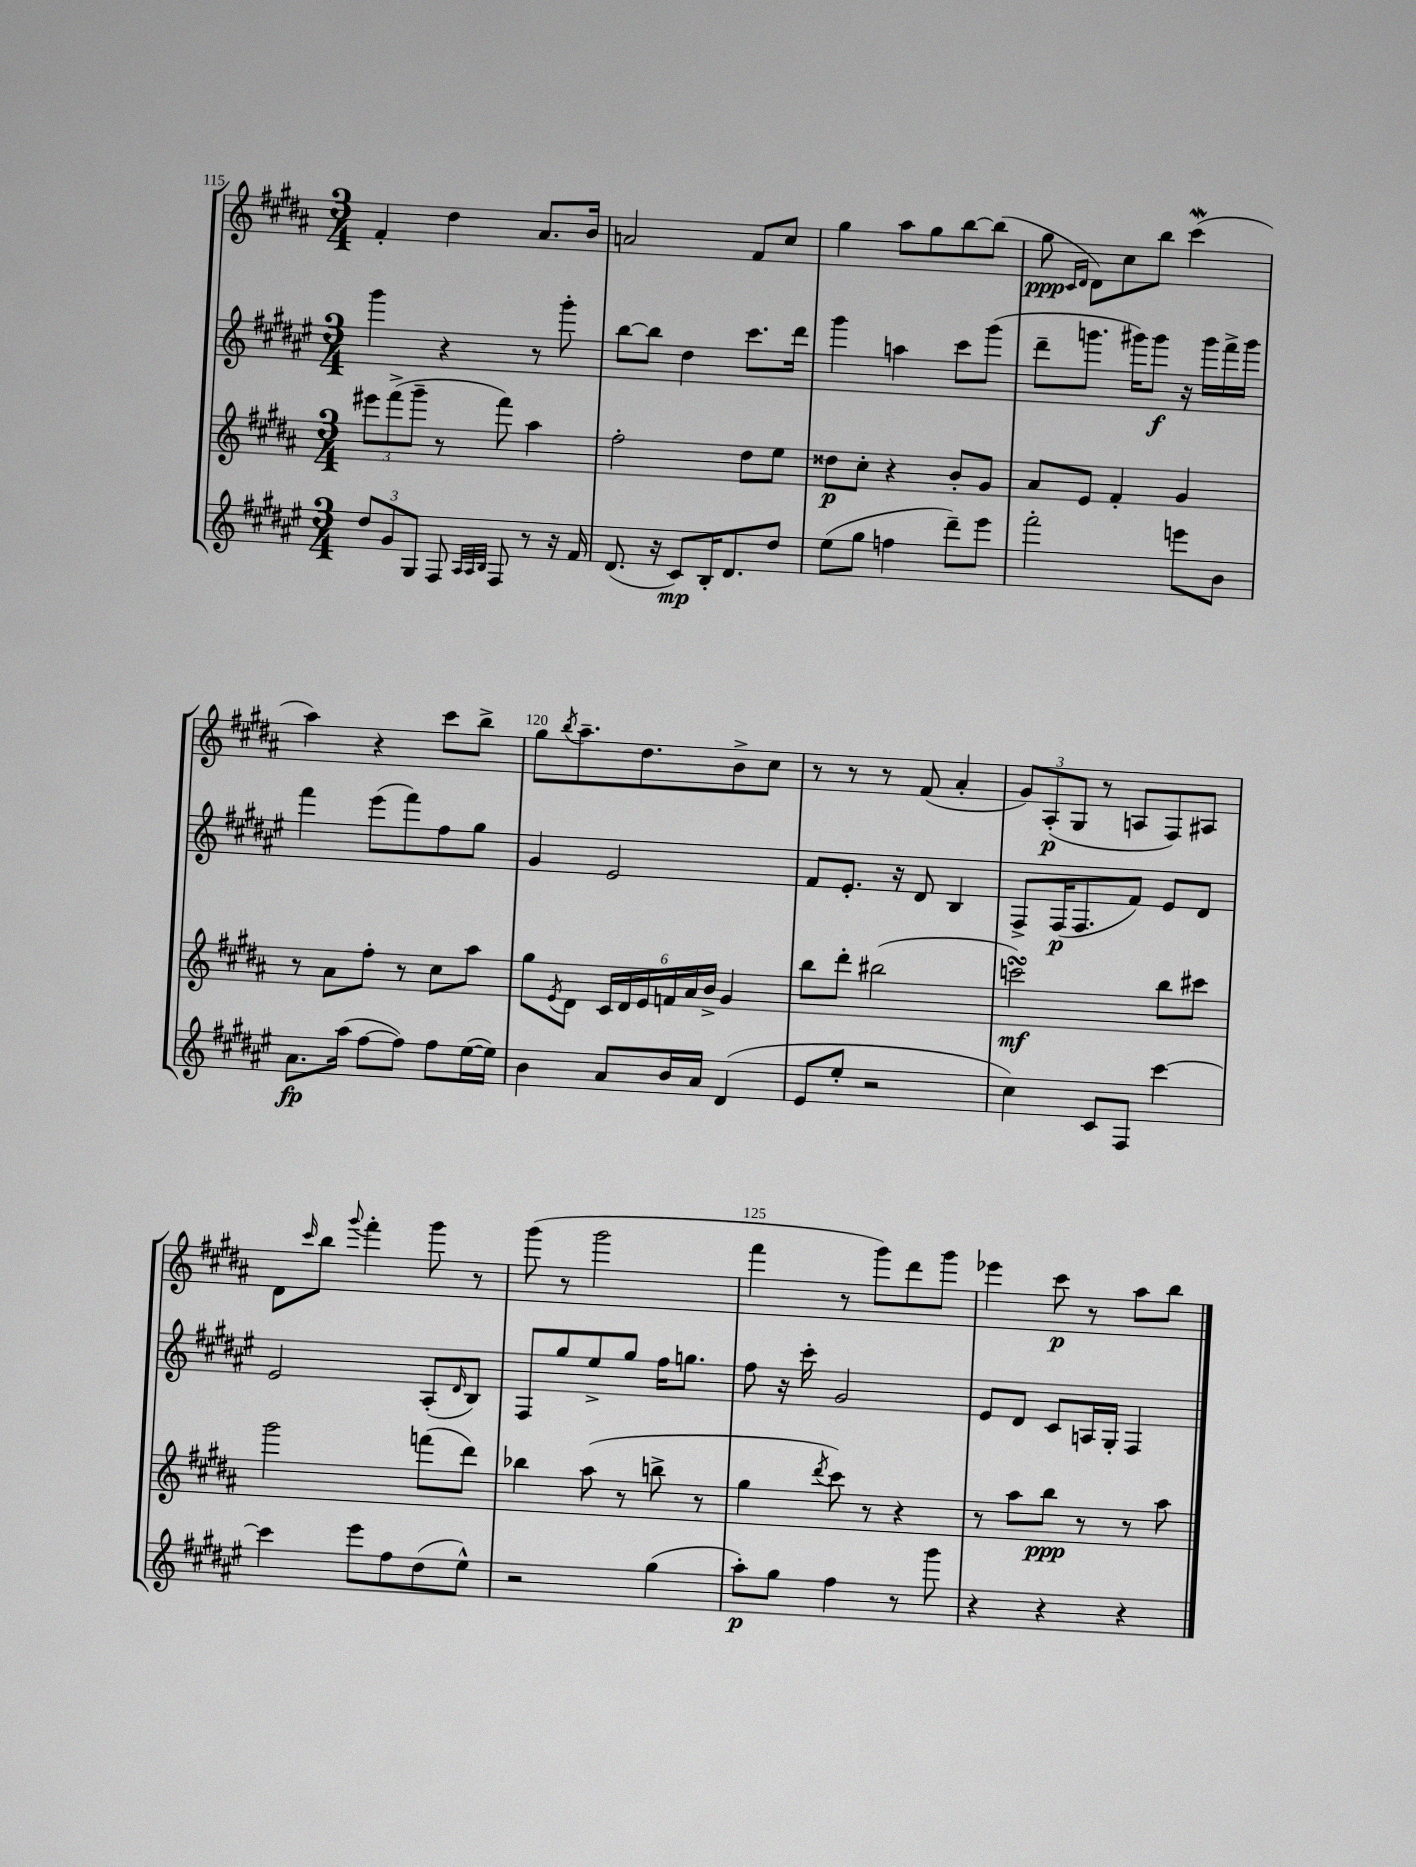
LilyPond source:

<<
\new StaffGroup <<
\new Staff = "s0" {
    \clef treble \key b \major \numericTimeSignature \time 3/4
    fis'4-. dis''4 ais'8. b'16 |
    a'2 fis'8 cis''8 |
    gis''4 ais''8 gis''8 b''8~ b''8( |
    gis''8\ppp \grace { cis'16 dis'16 } dis'8) cis''8 b''8 cis'''4\mordent( |
    ais''4) r4 cis'''8 b''8-> |
    gis''8 \acciaccatura { b''8 } ais''8.-- dis''8. b'8-> cis''8 |
    r8 r8 r8 fis'8( ais'4-. |
    \tuplet 3/2 { gis'8) ais8-.\p( gis8 } r8 a8 fis8) ais8 |
    dis'8 \grace { cis'''16 } b''8 \appoggiatura { gis'''8 } fis'''4-. gis'''8 r8 |
    gis'''8( r8 gis'''2 |
    fis'''4 r8 gis'''8) dis'''8 gis'''8 |
    ees'''4 cis'''8\p r8 ais''8 b''8 \bar "|." |
}
\new Staff = "s1" {
    \clef treble \key fis \major \numericTimeSignature \time 3/4
    gis'''4 r4 r8 gis'''8-. |
    b''8~ b''8 dis''4 cis'''8. dis'''16 |
    gis'''4 a''4 cis'''8 gis'''8( |
    dis'''8-- g'''8. gis'''16) gis'''8\f r16 gis'''16 fis'''16-> gis'''16 |
    fis'''4 eis'''8( fis'''8) fis''8 gis''8 |
    gis'4 eis'2 |
    fis'8 eis'8.-. r16 dis'8 b4 |
    fis8-> fis16\p( fis8. fis'8) eis'8 dis'8 |
    eis'2 ais8-.( \grace { dis'16 } b8) |
    fis8 gis''8 eis''8-> gis''8 fis''16 g''8. |
    fis''8 r16 cis'''16-. gis'2 |
    eis'8 dis'8 cis'8 a16 gis16-. fis4 \bar "|." |
}
\new Staff = "s2" {
    \clef treble \key b \major \numericTimeSignature \time 3/4
    \tuplet 3/2 { eis'''8 fis'''8->( gis'''8-- } r8 fis'''8) ais''4 |
    fis''2-. dis''8 e''8 |
    disis''8\p cis''8-. r4 b'8-. gis'8 |
    ais'8 e'8 fis'4-. gis'4 |
    r8 ais'8 fis''8-. r8 cis''8 ais''8 |
    gis''8 \acciaccatura { e'8 } dis'8 \tuplet 6/4 { cis'16 dis'16 e'16 f'16 ais'16 b'16-> } gis'4 |
    b''8 dis'''8-. bis''2( |
    c'''2\turn\mf) b''8 cis'''8 |
    gis'''2 f'''8( dis'''8) |
    bes''4 ais''8( r8 b''8-> r8 |
    gis''4 \acciaccatura { dis'''8 } cis'''8) r8 r4 |
    r8 ais''8 b''8\ppp r8 r8 ais''8 \bar "|." |
}
\new Staff = "s3" {
    \clef treble \key fis \major \numericTimeSignature \time 3/4
    \tuplet 3/2 { dis''8 gis'8 gis8 } fis8 \grace { ais32 ais32 b32 } fis8 r8 r16 fis'16 |
    dis'8.( r16 cis'8\mp) b16-. dis'8. dis''8 |
    eis''8( gis''8 f''4 dis'''8--) eis'''8 |
    fis'''2-. e'''8 b'8 |
    ais'8.\fp ais''16( fis''8~ fis''8) fis''8 eis''16~( eis''16) |
    b'4 ais'8 b'16 ais'16 dis'4( |
    eis'8 eis''8-. r2 |
    cis''4) cis'8 fis8 cis'''4~ |
    cis'''4 eis'''8 fis''8 dis''8( eis''8-^) |
    r2 gis''4( |
    ais''8-.\p) gis''8 fis''4 r8 gis'''8 |
    r4 r4 r4 \bar "|." |
}
>>
>>
\layout { \context { \Score currentBarNumber = #115 \override BarNumber.break-visibility = ##(#f #t #t) barNumberVisibility = #(every-nth-bar-number-visible 5) } }
